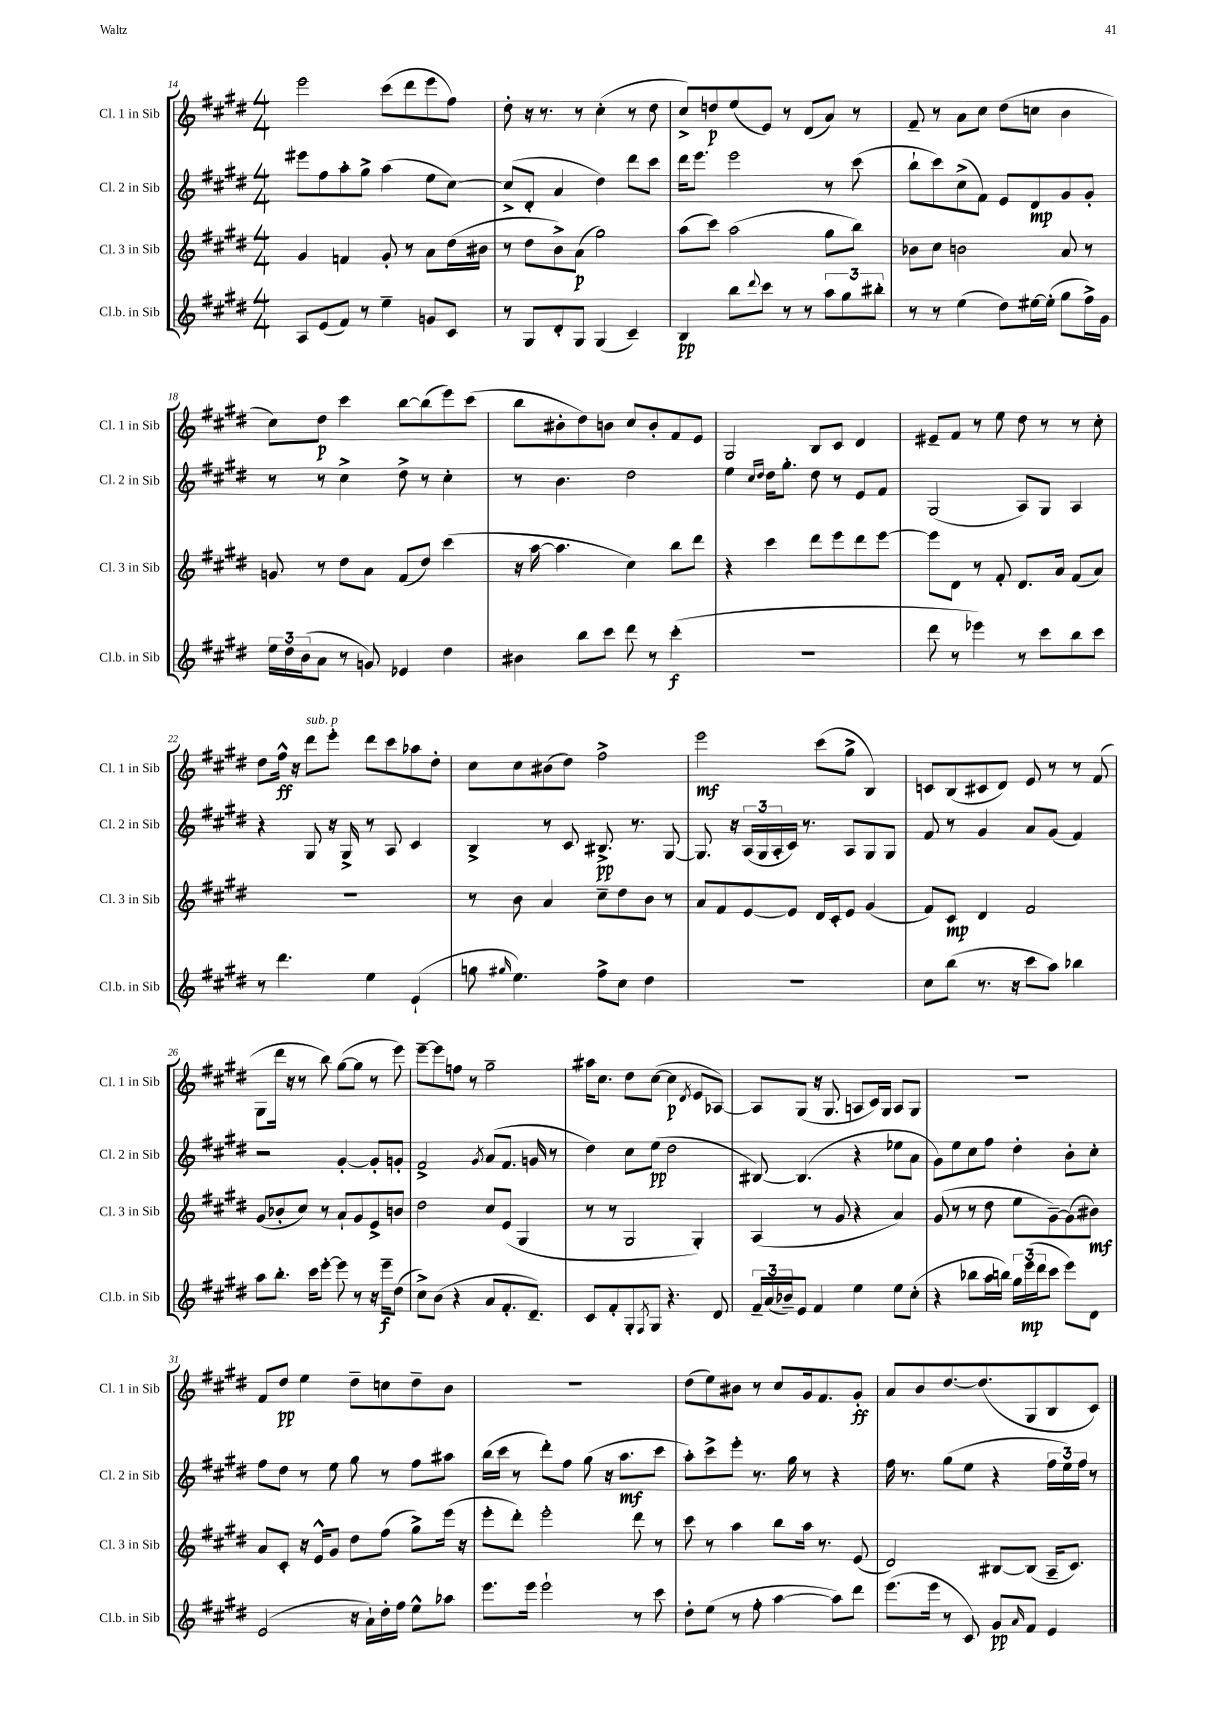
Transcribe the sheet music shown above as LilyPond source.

<<
\new StaffGroup <<
\new Staff = "s0" \with { instrumentName = "Cl. 1 in Sib" shortInstrumentName = "Cl. 1 in Sib" } {
    \clef treble \key e \major \numericTimeSignature \time 4/4
    e'''2 cis'''8( dis'''8 e'''8 fis''8) |
    dis''8-. r16 r8. r8 cis''4-.( r8 dis''8 |
    cis''8->) d''8\p e''8( e'8) r8 dis'8( a'8) r8 |
    fis'8-- r8 a'8 cis''8 dis''8( c''8 b'4 |
    cis''8) dis''8\p cis'''4 b''8~ b''8( e'''8) cis'''8( |
    b''8 bis'8-. dis''8) b'8 cis''8 b'8-. fis'8 e'8 |
    gis2 b8 cis'8 dis'4 |
    eis'8-- fis'8 r8 e''8 dis''8 r8 r8 cis''8-. |
    dis''8 fis''16-^\ff r16 dis'''8^\markup { \italic "sub. p" } e'''8-. dis'''8 cis'''8 aes''8 dis''8-. |
    cis''8 cis''8 bis'8( dis''8) fis''2-> |
    e'''2\mf cis'''8( gis''8-> b4) |
    c'8 b8( cis'8 dis'8) e'8 r8 r8 fis'8( |
    gis8 dis'''16 r16 r8 b''8) gis''8~( gis''8 r8 e'''8) |
    e'''8~-- e'''8 f''8 r8 gis''2-- |
    ais''16 cis''8. dis''8 cis''8~( cis''4\p \acciaccatura { dis'8 } e'8 aes8~) |
    aes8 gis8( r16 gis8. a8 cis'16) gis16 a8 gis8 |
    R1 |
    fis'8 dis''8\pp e''4 dis''8-- c''8 dis''8-- b'8 |
    R1 |
    dis''8( e''8) bis'8 r8 cis''8 gis'16 fis'8. gis'8-.\ff |
    a'8 b'8 dis''8.~ dis''8.( gis8 b8 cis'8) \bar "|." |
}
\new Staff = "s1" \with { instrumentName = "Cl. 2 in Sib" shortInstrumentName = "Cl. 2 in Sib" } {
    \clef treble \key e \major \numericTimeSignature \time 4/4
    eis'''8 fis''8 a''8-. gis''8-> a''4( e''8 cis''8~) |
    cis''8->( dis'8-. a'4 dis''4) dis'''8 cis'''8 |
    dis'''16 e'''8. e'''2 r8 cis'''8( |
    b''8-! cis'''8) cis''8->( fis'8) e'8 dis'8\mp gis'8 gis'8-. |
    r8 r8 cis''4-> dis''8-> r8 cis''4-. |
    r8 b'4. dis''2 |
    e''4 \grace { cis''16 dis''16 } dis''16 gis''8.-. dis''8 r8 e'8 fis'8 |
    gis2( a8) gis8 a4 |
    r4 gis8 r16 gis16-> r8 a8 cis'4 |
    b4-> r8 cis'8 bis8.->\pp r8. gis8~ |
    gis8. r16 \tuplet 3/2 { a16( gis16 a16-. } cis'16) r8. a8 gis8 gis8 |
    fis'8 r8 gis'4 a'8 gis'8( fis'4) |
    r2 gis'4~-. gis'8-. g'8-. |
    fis'2-> \acciaccatura { gis'8 } a'8( fis'8. g'16 r8 |
    dis''4) cis''8 e''8\pp( dis''2 |
    bis8~) bis4.( r4 ees''8 a'8 |
    gis'8) e''8 cis''8 fis''8 dis''4-. b'8-. cis''8-. |
    fis''8 dis''8 r8 e''8 gis''8 r8 fis''8 ais''8 |
    b''16( cis'''16 r8 dis'''8-.) fis''8 gis''8( r16 a''8.\mf cis'''8 |
    a''8-.) cis'''8-> e'''8-. r8. gis''16 r8 r4 |
    fis''16 r8. gis''8( e''8 r4 \tuplet 3/2 { fis''16 e''16) fis''16 } r8 \bar "|." |
}
\new Staff = "s2" \with { instrumentName = "Cl. 3 in Sib" shortInstrumentName = "Cl. 3 in Sib" } {
    \clef treble \key e \major \numericTimeSignature \time 4/4
    gis'4 f'4 gis'8-. r8 a'8 dis''16( bis'16 |
    r8 dis''8 b'8->) a'8\p( gis''2) |
    a''8( cis'''8) a''2( gis''8 b''8) |
    bes'8 cis''8 b'2 a'8 r8 |
    g'8 r8 dis''8 a'8 fis'8( dis''8) cis'''4( |
    r16 a''16~ a''4. cis''4) b''8 dis'''8 |
    r4 cis'''4 dis'''8 e'''8 dis'''8 e'''8~ |
    e'''8 dis'8 r8 fis'8-. dis'8. a'16 fis'8( a'8) |
    r1 |
    r8 b'8 a'4 cis''8-- dis''8 b'8 r8 |
    a'8 fis'8 e'8~ e'8 dis'16 cis'16-. e'8 gis'4( |
    fis'8) cis'8\mp dis'4 fis'2 |
    gis'8( bes'8-. cis''8) r8 a'8-! gis'8 e'8-> b'8 |
    dis''2 cis''8 e'8( gis4 |
    r8 r8 gis2 gis4-.) |
    a4( r8 gis'8 r4 a'4) |
    gis'8( r8 r8 dis''8 e''8 gis'8~--) gis'8( bis'8\mf) |
    a'8 cis'8-. r16 e'16-^ gis'8 dis''8 fis''8( gis''8->) e'''16( r16 |
    e'''8-. dis'''8-.) e'''2-. dis'''8 r8 |
    cis'''8 r8 a''4 b''8 a''16 r8. e'8( |
    dis'2) bis8~ bis8( a16-- cis'8.) \bar "|." |
}
\new Staff = "s3" \with { instrumentName = "Cl.b. in Sib" shortInstrumentName = "Cl.b. in Sib" } {
    \clef treble \key e \major \numericTimeSignature \time 4/4
    a8 e'8( fis'8) r8 e''4-- g'8 cis'8 |
    r8 gis8 dis'8-. gis8 gis4( cis'4--) |
    b4\pp b''8 \appoggiatura { dis'''8 } cis'''8 r8 r8 \tuplet 3/2 { a''8 gis''8 bis''8-. } |
    r8 r8 e''4( dis''8) eis''16~ eis''16-.( gis''8 fis''16->) gis'16 |
    \tuplet 3/2 { e''16 dis''16 b'16( } a'8 r8 g'8) ees'4 dis''4 |
    bis'4 b''8 cis'''8 dis'''8 r8 cis'''4-.\f( |
    R1 |
    dis'''8 r8 ees'''4) r8 cis'''8 b''8 cis'''8 |
    r8 dis'''4. e''4 e'4-!( |
    g''8 \grace { gis''16 } e''4.) fis''8-> cis''8 dis''4 |
    R1 |
    cis''8 b''8( r8. r16 cis'''8 a''8) bes''4 |
    a''8 b''8.-. cis'''16 e'''8~-. e'''8 r8 r16 e'''16--\f dis''8( |
    cis''8->) b'8( r4 a'8 fis'8.-. dis'8.--) |
    cis'8 fis'8-. gis8-. \acciaccatura { fis8 } gis8 r4. dis'8 |
    \tuplet 3/2 { fis'16-- a'16( bes'16--) } e'8 fis'4 e''4 e''8 cis''8-.( |
    r4 bes''8 a''16 b''16) \tuplet 3/2 { gis''16 e'''16\mp( dis'''16 } cis'''8 e'''8) dis'8 |
    e'2( r16 a'16-!) dis''16-. fis''16 e''8-^ aes''8 |
    e'''8. e'''16 e'''2-! r8 cis'''8 |
    dis''8-. e''8( r8 fis''8-. a''4~ a''8) dis'''8 |
    e'''8.( e'''16 r8 cis'8) gis'8\pp \grace { a'16 } fis'8 e'4 \bar "|." |
}
>>
>>
\layout { \context { \Score currentBarNumber = #14 } }
